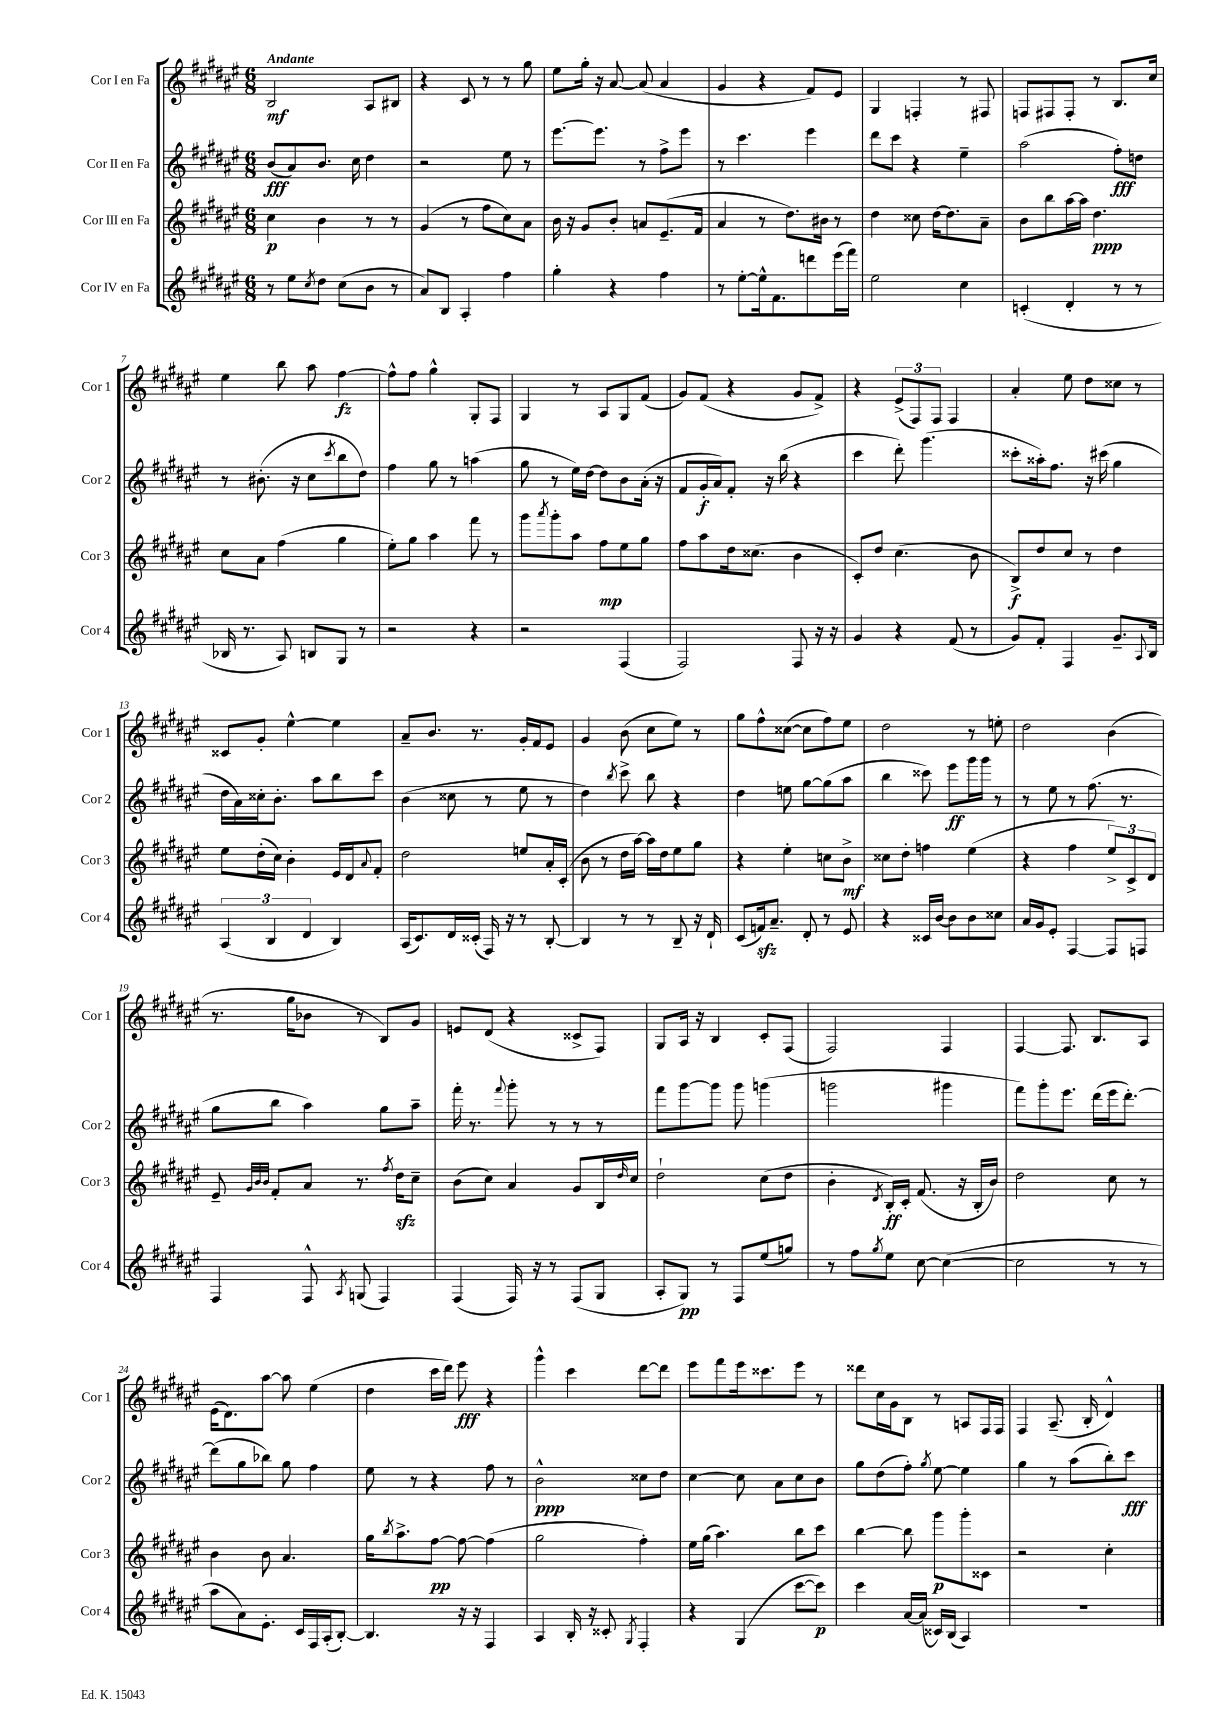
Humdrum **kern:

**kern	**dynam	**kern	**dynam	**kern	**dynam	**kern	**dynam
*part4	*part4	*part3	*part3	*part2	*part2	*part1	*part1
*staff4	*staff4	*staff3	*staff3	*staff2	*staff2	*staff1	*staff1
*I"Cor IV en Fa	*	*I"Cor III en Fa	*	*I"Cor II en Fa	*	*I"Cor I en Fa	*
*I'Cor 4	*	*I'Cor 3	*	*I'Cor 2	*	*I'Cor 1	*
*clefG2	*	*clefG2	*	*clefG2	*	*clefG2	*
*k[f#c#g#d#a#e#]	*	*k[f#c#g#d#a#e#]	*	*k[f#c#g#d#a#e#]	*	*k[f#c#g#d#a#e#]	*
*M6/8	*	*M6/8	*	*M6/8	*	*M6/8	*
=1	=1	=1	=1	=1	=1	=1	=1
!	!	!	!	!	!	!LO:TX:a:B:t=Andante	!
8r	.	4cc#\	p	(8b/L	fff	2B/	mf
8ee#\L	.	.	.	8a#/)	.	.	.
8qcc#/	.	.	.	.	.	.	.
8dd#\J	.	4b\	.	8.b/J	.	.	.
(8cc#\L	.	.	.	.	.	.	.
.	.	.	.	16cc#\	.	.	.
8b\J	.	8r	.	4dd#\	.	8A#/L	.
8r	.	8r	.	.	.	8B#X/J	.
=2	=2	=2	=2	=2	=2	=2	=2
8a#/L)	.	(4g#/	.	2r	.	4r	.
8B/J	.	.	.	.	.	.	.
4A#'/	.	8r	.	.	.	8c#/	.
.	.	8ff#\L	.	.	.	8r	.
4ff#\	.	8cc#\)	.	8ee#\	.	8r	.
.	.	8a#\J	.	8r	.	8gg#\	.
=3	=3	=3	=3	=3	=3	=3	=3
4gg#'\	.	16b\	.	[8.eee#\L	.	8ee#\L	.
.	.	16r	.	.	.	.	.
.	.	8g#/L	.	.	.	16gg#'\Jk	.
.	.	.	.	8.eee#\J]	.	16r	.
4r	.	8b'/J	.	.	.	[8a#/	.
.	.	8an/L	.	8r	.	(8a#/]	.
4ff#\	.	(8.e#~/	.	8ff#^\L	.	4a#/	.
.	.	.	.	8eee#\J	.	.	.
.	.	16f#/Jk	.	.	.	.	.
=4	=4	=4	=4	=4	=4	=4	=4
8r	.	4a#/	.	8r	.	4g#/	.
[8ee#'\L	.	.	.	4.ccc#\	.	.	.
16ee#^^\k]	.	8r	.	.	.	4r	.
8.f#\	.	.	.	.	.	.	.
.	.	8.dd#\L)	.	.	.	.	.
8dddn\	.	.	.	4eee#\	.	8f#/L)	.
.	.	16b#X\Jk	.	.	.	.	.
(16eee#\L	.	8r	.	.	.	8e#/J	.
16fff#\JJ)	.	.	.	.	.	.	.
=5	=5	=5	=5	=5	=5	=5	=5
2ee#\	.	4dd#\	.	8ddd#\L	.	4G#/	.
.	.	.	.	8ccc#\J	.	.	.
.	.	8cc##X\	.	4r	.	4Fn'/	.
.	.	[16dd#\KL	.	.	.	.	.
.	.	8.dd#\]	.	.	.	.	.
4cc#\	.	.	.	4ee#~\	.	8r	.
.	.	8a#~\J	.	.	.	8F#X/	.
=6	=6	=6	=6	=6	=6	=6	=6
(4cn'/	.	8b\L	.	(2aa#\	.	8Fn/L	.
.	.	8bb\	.	.	.	8F#X/	.
4d#'/	.	[16aa#\L	.	.	.	8F#'/J	.
.	.	16aa#\JJ]	.	.	.	.	.
.	.	4.dd#\	ppp	.	.	8r	.
8r	.	.	.	8ff#'\L)	fff	8.B/L	.
8r	.	.	.	8ddn\J	.	.	.
.	.	.	.	.	.	16cc#/Jk	.
!!LO:LB:g=z
=7	=7	=7	=7	=7	=7	=7	=7
16B-X/	.	8cc#\L	.	8r	.	4ee#\	.
8.r	.	.	.	.	.	.	.
.	.	8a#\J	.	(8.b#X'\	.	.	.
8A#/)	.	(4ff#\	.	.	.	8bb\	.
.	.	.	.	16r	.	.	.
8Bn/L	.	.	.	8cc#\L	.	8aa#\	.
.	.	.	.	8qccc#/	.	.	.
8G#/J	.	4gg#\	.	8bb\	.	[4ff#\	fz
8r	.	.	.	8dd#\J)	.	.	.
=8	=8	=8	=8	=8	=8	=8	=8
2r	.	8ee#'\L)	.	4ff#\	.	8ff#^^\L]	.
.	.	8gg#\J	.	.	.	8ff#\J	.
.	.	4aa#\	.	8gg#\	.	4gg#^^\	.
.	.	.	.	8r	.	.	.
4r	.	8fff#\	.	(4aan\	.	8G#'/L	.
.	.	8r	.	.	.	8F#/J	.
=9	=9	=9	=9	=9	=9	=9	=9
2r	.	8ggg#\L	.	8gg#\	.	4G#/	.
.	.	8qaaa#/	.	.	.	.	.
.	.	8ggg#'\	.	8r	.	.	.
.	.	8aa#\J	.	16ee#\LL)	.	8r	.
.	.	.	.	[16dd#\JJ	.	.	.
.	.	8ff#\L	mp	8dd#\L]	.	8A#/L	.
(4F#/	.	8ee#\	.	8b\	.	8G#/	.
.	.	8gg#\J	.	(16a#'\Jk	.	(8f#/J	.
.	.	.	.	16r	.	.	.
=10	=10	=10	=10	=10	=10	=10	=10
2F#/)	.	8ff#\L	.	8f#/L	.	8g#/L)	.
.	.	8aa#\	.	16g#'/L	f	(8f#/J	.
.	.	.	.	16a#/J)	.	.	.
.	.	16dd#\k	.	8f#'/J	.	4r	.
.	.	(8.cc##X\J	.	.	.	.	.
.	.	.	.	16r	.	.	.
.	.	.	.	(16bb\	.	.	.
8F#/	.	4b\	.	4r	.	8g#/L	.
16r	.	.	.	.	.	8f#^/J)	.
16r	.	.	.	.	.	.	.
=11	=11	=11	=11	=11	=11	=11	=11
4g#/	.	8c#'/L)	.	4ccc#\	.	4r	.
.	.	8dd#/J	.	.	.	.	.
4r	.	(4.cc#\	.	8ddd#'\)	.	(12e#^/L	.
.	.	.	.	.	.	12F#/)	.
.	.	.	.	(4.ggg#\	.	.	.
.	.	.	.	.	.	12F#/J	.
(8f#/	.	.	.	.	.	4F#/	.
8r	.	8b\	.	.	.	.	.
=12	=12	=12	=12	=12	=12	=12	=12
8g#/L)	.	8B^/L)	f	8ccc##X'\L	.	4a#'/	.
8f#'/J	.	8dd#/	.	16aa##X'\k)	.	.	.
.	.	.	.	8.ff#\J	.	.	.
4F#/	.	8cc#/J	.	.	.	8ee#\	.
.	.	8r	.	16r	.	8dd#\L	.
.	.	.	.	(16ccc#X\	.	.	.
8.g#~/L	.	4dd#\	.	4gg#\	.	8cc##X\J	.
.	.	.	.	.	.	8r	.
8qqA#/	.	.	.	.	.	.	.
16B/Jk	.	.	.	.	.	.	.
!!LO:LB:g=z
=13	=13	=13	=13	=13	=13	=13	=13
(6A#/	.	8ee#\L	.	16dd#\LL	.	8c##X/L	.
.	.	.	.	16a#\)	.	.	.
.	.	(16dd#'\L	.	16cc##X'\J	.	8g#'/J	.
6B/	.	.	.	.	.	.	.
.	.	16cc#\JJ)	.	8.b'\J	.	.	.
.	.	4b'\	.	.	.	[4ee#^^\	.
6d#/	.	.	.	.	.	.	.
.	.	.	.	8aa#\L	.	.	.
4B/)	.	16e#/LL	.	8bb\	.	4ee#\]	.
.	.	16d#/J	.	.	.	.	.
.	.	8qqa#/	.	.	.	.	.
.	.	8f#'/J	.	8ccc#\J	.	.	.
=14	=14	=14	=14	=14	=14	=14	=14
(16A#/KL	.	2dd#\	.	(4b\	.	8a#~/L	.
8.c#/)	.	.	.	.	.	.	.
.	.	.	.	.	.	8.b/J	.
16d#/L	.	.	.	8cc##X\	.	.	.
(16c##X'/JJ	.	.	.	.	.	8.r	.
16F#/)	.	.	.	8r	.	.	.
16r	.	.	.	.	.	.	.
8r	.	8een/L	.	8ee#\	.	16g#'/LL	.
.	.	.	.	.	.	16f#/J	.
[8B'/	.	16a#'/L	.	8r	.	8e#/J	.
.	.	(16c#'/JJ	.	.	.	.	.
=15	=15	=15	=15	=15	=15	=15	=15
4B/]	.	8b\	.	4dd#\)	.	4g#/	.
.	.	8r	.	.	.	.	.
.	.	.	.	8qbb/	.	.	.
8r	.	16dd#\LL	.	8ccc#^\	.	(8b\	.
.	.	[16aa#\JJ)	.	.	.	.	.
8r	.	16aa#\LL]	.	8bb\	.	8cc#\L	.
.	.	16dd#\J	.	.	.	.	.
8B~/	.	8ee#\	.	4r	.	8ee#\J)	.
16r	.	8gg#\J	.	.	.	8r	.
16d#`/	.	.	.	.	.	.	.
=16	=16	=16	=16	=16	=16	=16	=16
(8c#/L	.	4r	.	4dd#\	.	8gg#\L	.
16fnzz/k)	.	.	.	.	.	8ff#^^\	.
8.a#~/J	.	.	.	.	.	.	.
.	.	4ee#'\	.	8een\	.	([8cc##X\J	.
8d#'/	.	.	.	[8gg#\L	.	8cc##\L]	.
8r	.	8ccn\L	.	(8gg#\]	.	8ff#\)	.
8e#/	.	8b^\J	mf	8aa#\J	.	8ee#\J	.
=17	=17	=17	=17	=17	=17	=17	=17
4r	.	8cc##X\L	.	4bb\	.	2dd#\	.
.	.	8dd#'\J	.	.	.	.	.
16c##X/LL	.	4ffn\	.	8ccc##X\)	.	.	.
[16b/JJ	.	.	.	.	.	.	.
8b\L]	.	.	.	8eee#\L	ff	.	.
8b\	.	(4ee#\	.	16ggg#\L	.	8r	.
.	.	.	.	16ggg#\JJ	.	.	.
8cc##X\J	.	.	.	8r	.	8een'\	.
=18	=18	=18	=18	=18	=18	=18	=18
16a#/LL	.	4r	.	8r	.	2dd#\	.
16g#/J	.	.	.	.	.	.	.
8e#'/J	.	.	.	8ee#\	.	.	.
[4F#/	.	4ff#\	.	8r	.	.	.
.	.	.	.	(8.ff#\	.	.	.
8F#/L]	.	12ee#^/L)	.	.	.	(4b\	.
.	.	.	.	8.r	.	.	.
.	.	12c#^/	.	.	.	.	.
8Fn/J	.	.	.	.	.	.	.
.	.	12d#/J	.	.	.	.	.
!!LO:LB:g=z
=19	=19	=19	=19	=19	=19	=19	=19
4F#/	.	8e#~/	.	8gg#\L	.	8.r	.
.	.	32qqg#/LLL	.	.	.	.	.
.	.	32qqb/	.	.	.	.	.
.	.	32qqb/JJJ	.	.	.	.	.
.	.	8f#'/L	.	8bb\J	.	.	.
.	.	.	.	.	.	16gg#\KL	.
8F#^^/	.	8a#/J	.	4aa#\)	.	8b-X\J	.
8qA#/	.	.	.	.	.	.	.
(8Gn/	.	8.r	.	.	.	8r	.
4F#/)	.	.	.	8gg#\L	.	8B/L)	.
.	.	8qff#/	.	.	.	.	.
.	.	16dd#zz\KL	.	.	.	.	.
.	.	8cc#~\J	.	8aa#~\J	.	8g#/J	.
=20	=20	=20	=20	=20	=20	=20	=20
(4F#/	.	(8b\L	.	16fff#'\	.	8en/L	.
.	.	.	.	8.r	.	.	.
.	.	8cc#\J)	.	.	.	(8d#/J	.
.	.	.	.	8qqfff#/	.	.	.
16F#/)	.	4a#/	.	8ggg#'\	.	4r	.
16r	.	.	.	.	.	.	.
8r	.	.	.	8r	.	.	.
(8F#/L	.	8g#/L	.	8r	.	8c##X^/L	.
8G#/J	.	16B/L	.	8r	.	8F#/J)	.
.	.	16qqdd#/	.	.	.	.	.
.	.	16cc#/JJ	.	.	.	.	.
=21	=21	=21	=21	=21	=21	=21	=21
8A#'/L	.	2dd#`\	.	8fff#\L	.	8G#/L	.
8G#/J)	pp	.	.	[8ggg#\	.	16A#/Jk	.
.	.	.	.	.	.	16r	.
8r	.	.	.	8ggg#\J]	.	4B/	.
8F#/L	.	.	.	8ggg#\	.	.	.
(8ee#/	.	(8cc#\L	.	(4gggn\	.	8c#'/L	.
8ggn/J)	.	8dd#\J	.	.	.	(8F#/J	.
=22	=22	=22	=22	=22	=22	=22	=22
8r	.	4b'\	.	2gggn\	.	2F#/)	.
8ff#\L	.	.	.	.	.	.	.
8qgg#/	.	8qd#/	.	.	.	.	.
8ee#\J	.	16B'/LL)	ff	.	.	.	.
.	.	16c#'/JJ	.	.	.	.	.
[8cc#\	.	(8.f#/	.	.	.	.	.
(4cc#\_	.	.	.	4ggg#X\	.	4F#/	.
.	.	16r	.	.	.	.	.
.	.	16B'/LL	.	.	.	.	.
.	.	16b/JJ)	.	.	.	.	.
=23	=23	=23	=23	=23	=23	=23	=23
2cc#\]	.	2dd#\	.	8fff#\L)	.	[4F#/	.
.	.	.	.	8ggg#'\	.	.	.
.	.	.	.	8.eee#\J	.	8.F#/]	.
.	.	.	.	(16ddd#\LL	.	8.B/L	.
8r	.	8cc#\	.	16eee#\J	.	.	.
.	.	.	.	[8.ddd#'\J)	.	.	.
8r	.	8r	.	.	.	8A#/J	.
!!LO:LB:g=z
=24	=24	=24	=24	=24	=24	=24	=24
8aa#\L	.	4b\	.	(8ddd#\L]	.	(16e#\KL	.
.	.	.	.	.	.	8.d#\)	.
8a#\)	.	.	.	8gg#\	.	.	.
8.e#'\J	.	8b\	.	8bb-X\J)	.	[8aa#\J	.
.	.	4.a#/	.	8gg#\	.	8aa#\]	.
16c#/LL	.	.	.	.	.	.	.
16F#/	.	.	.	4ff#\	.	(4ee#\	.
(16A#'/J	.	.	.	.	.	.	.
[8B'/J)	.	.	.	.	.	.	.
=25	=25	=25	=25	=25	=25	=25	=25
4.B/]	.	16gg#\KL	.	8ee#\	.	4dd#\	.
.	.	8qbb/	.	.	.	.	.
.	.	8.aa#^\	.	.	.	.	.
.	.	.	.	8r	.	.	.
.	.	[8ff#\J	pp	4r	.	16ccc#\LL	.
.	.	.	.	.	.	16ddd#\JJ)	.
16r	.	8ff#\_	.	.	.	8eee#\	fff
16r	.	.	.	.	.	.	.
4F#/	.	(4ff#\]	.	8ff#\	.	4r	.
.	.	.	.	8r	.	.	.
=26	=26	=26	=26	=26	=26	=26	=26
4A#/	.	2gg#\	.	2b^^\	ppp	4ggg#^^\	.
16B'/	.	.	.	.	.	4ccc#\	.
16r	.	.	.	.	.	.	.
8c##X'/	.	.	.	.	.	.	.
8qG#/	.	.	.	.	.	.	.
4F#'/	.	4ff#'\)	.	8cc##X\L	.	[8ddd#\L	.
.	.	.	.	8dd#\J	.	8ddd#\J]	.
=27	=27	=27	=27	=27	=27	=27	=27
4r	.	16ee#\LL	.	[4cc#\	.	8eee#\L	.
.	.	(16gg#\JJ	.	.	.	.	.
.	.	4.aa#\)	.	.	.	8fff#\	.
(4G#/	.	.	.	8cc#\]	.	16eee#\k	.
.	.	.	.	.	.	8.ccc##X\	.
.	.	.	.	8a#\L	.	.	.
[8ccc#\L	.	8bb\L	.	8cc#\	.	8eee#\J	.
8ccc#\J])	p	8ccc#\J	.	8b\J	.	8r	.
=28	=28	=28	=28	=28	=28	=28	=28
4ccc#\	.	[4bb\	.	8gg#\L	.	8ddd##X\L	.
.	.	.	.	(8dd#\	.	16cc#\L	.
.	.	.	.	.	.	16g#\J	.
[16a#/LL	.	8bb\]	.	8ff#'\J)	.	8B\J	.
(16a#/JJ]	.	.	.	.	.	.	.
.	.	.	.	8qgg#/	.	.	.
16c##X/LL)	.	8ggg#\L	p	[8ee#\	.	8r	.
(16B/JJ	.	.	.	.	.	.	.
4A#/)	.	8ggg#'\	.	4ee#\]	.	8An/L	.
.	.	8c##X\J	.	.	.	16F#/L	.
.	.	.	.	.	.	16F#/JJ	.
=29	=29	=29	=29	=29	=29	=29	=29
2.r	.	2r	.	4gg#\	.	4F#/	.
.	.	.	.	8r	.	(8.A#~/	.
.	.	.	.	(8aa#\L	.	.	.
.	.	.	.	.	.	16B'/	.
.	.	4cc#'\	.	8bb'\)	.	4d#^^/)	.
.	.	.	.	8ccc#\J	fff	.	.
==	==	==	==	==	==	==	==
*-	*-	*-	*-	*-	*-	*-	*-
